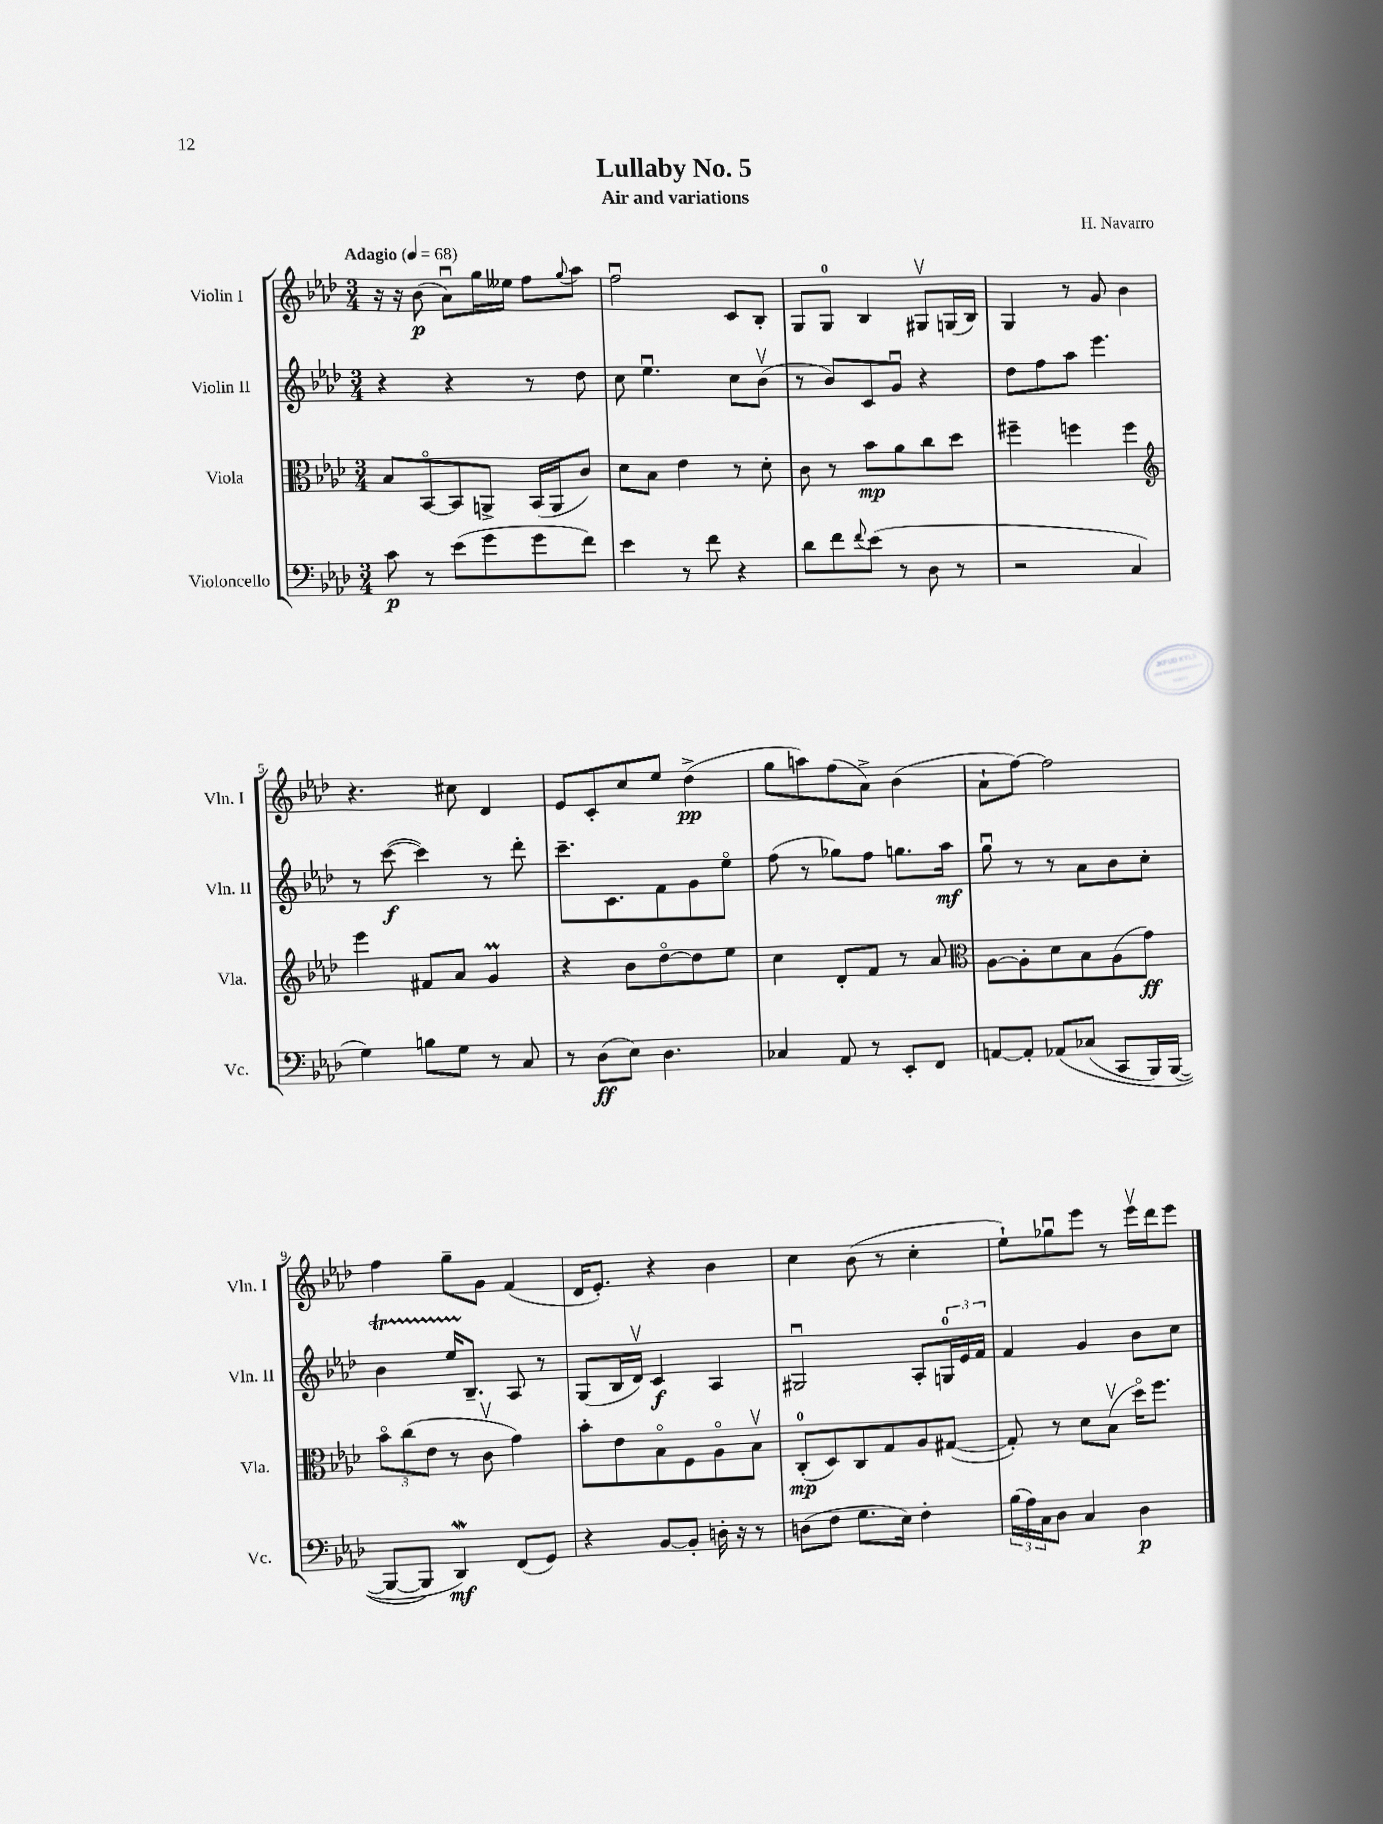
\header { title = "Lullaby No. 5" composer = "H. Navarro" subtitle = "Air and variations" }
<<
\new StaffGroup <<
\new Staff = "s0" \with { instrumentName = "Violin I" shortInstrumentName = "Vln. I" } {
    \clef treble \key aes \major \numericTimeSignature \time 3/4 \tempo "Adagio" 4 = 68
    r16 r16 bes'8\p( aes'8\downbow) g''16 eeses''16 f''8 \appoggiatura { g''8 } aes''8 |
    f''2\downbow c'8 bes8-. |
    g8 g8-0 bes4 gis8\upbow g16( bes16) |
    g4 r8 g'8 bes'4 |
    r4. cis''8 des'4 |
    ees'8 c'8-. c''8 ees''8 des''4->\pp( |
    g''8 a''8) f''8( aes'8->) bes'4( |
    aes'8-! f''8~) f''2 |
    f''4 g''8-- g'8 f'4( |
    des'16 ees'8.-.) r4 bes'4 |
    c''4 bes'8( r8 c''4-. |
    ees''8-!) ges''8\downbow ees'''8 r8 ees'''16\upbow des'''16 ees'''8 \bar "|." |
}
\new Staff = "s1" \with { instrumentName = "Violin II" shortInstrumentName = "Vln. II" } {
    \clef treble \key aes \major \numericTimeSignature \time 3/4
    r4 r4 r8 des''8 |
    c''8 ees''4.\downbow c''8 bes'8\upbow( |
    r8 bes'8) c'8 g'8\downbow r4 |
    des''8 f''8 aes''8 ees'''4. |
    r8 c'''8~\f( c'''4) r8 des'''8-. |
    c'''8.-- c'8. f'8 g'8 ees''8\flageolet |
    f''8( r8 ges''8) f''8 g''8. aes''16\mf |
    g''8\downbow r8 r8 aes'8 bes'8 c''8-. |
    bes'4\startTrillSpan ees''16 bes8.--\stopTrillSpan aes8 r8 |
    g8( bes16 des'16\upbow) c'4\f aes4 |
    gis2\downbow aes8-. \tuplet 3/2 { g16-0 ees'16 f'16 } |
    f'4 g'4 bes'8 c''8 \bar "|." |
}
\new Staff = "s2" \with { instrumentName = "Viola" shortInstrumentName = "Vla." } {
    \clef alto \key aes \major \numericTimeSignature \time 3/4
    bes8 bes,8~\flageolet bes,8 a,8-> bes,16( a,16 c'8) |
    des'8 bes8 ees'4 r8 des'8-. |
    c'8 r8 bes'8\mp aes'8 c''8 des''8 |
    fis''4-- f''4 f''4 |
    \clef treble ees'''4 fis'8 aes'8 g'4\prall |
    r4 bes'8 des''8~\flageolet des''8 ees''8 |
    c''4 des'8-. f'8 r8 aes'8 |
    \clef alto aes8~ aes8-. des'8 bes8 aes8( g'8\ff) |
    \tuplet 3/2 { bes'8\flageolet c''8( ees'8 } r8 c'8\upbow g'4) |
    bes'8-. ees'8 bes8\flageolet f8 aes8\flageolet bes8\upbow |
    c8-0-.\mp( des8) c8 g8 aes8 gis8~( |
    gis8-.) r8 des'8 bes8\upbow( des''16\flageolet) f''8. \bar "|." |
}
\new Staff = "s3" \with { instrumentName = "Violoncello" shortInstrumentName = "Vc." } {
    \clef bass \key aes \major \numericTimeSignature \time 3/4
    c'8\p r8 ees'8( g'8 g'8 f'8) |
    ees'4 r8 f'8 r4 |
    des'8 f'8 \appoggiatura { f'8 } ees'8( r8 des8 r8 |
    r2 c4 |
    g4) b8 g8 r8 c8 |
    r8 des8\ff( ees8) des4. |
    ces4 aes,8 r8 ees,8-. f,8 |
    a,8~ a,8-. aes,8\( ces8( c,8 bes,,16) bes,,16~( |
    bes,,8~ bes,,8\) des,4\mordent\mf) f,8( g,8) |
    r4 bes,8~ bes,8-. d16-. r16 r8 |
    d8( f8 g8. ees16) f4-. |
    \tuplet 3/2 { bes16( aes16) c16 } des8 c4 des4\p \bar "|." |
}
>>
>>
